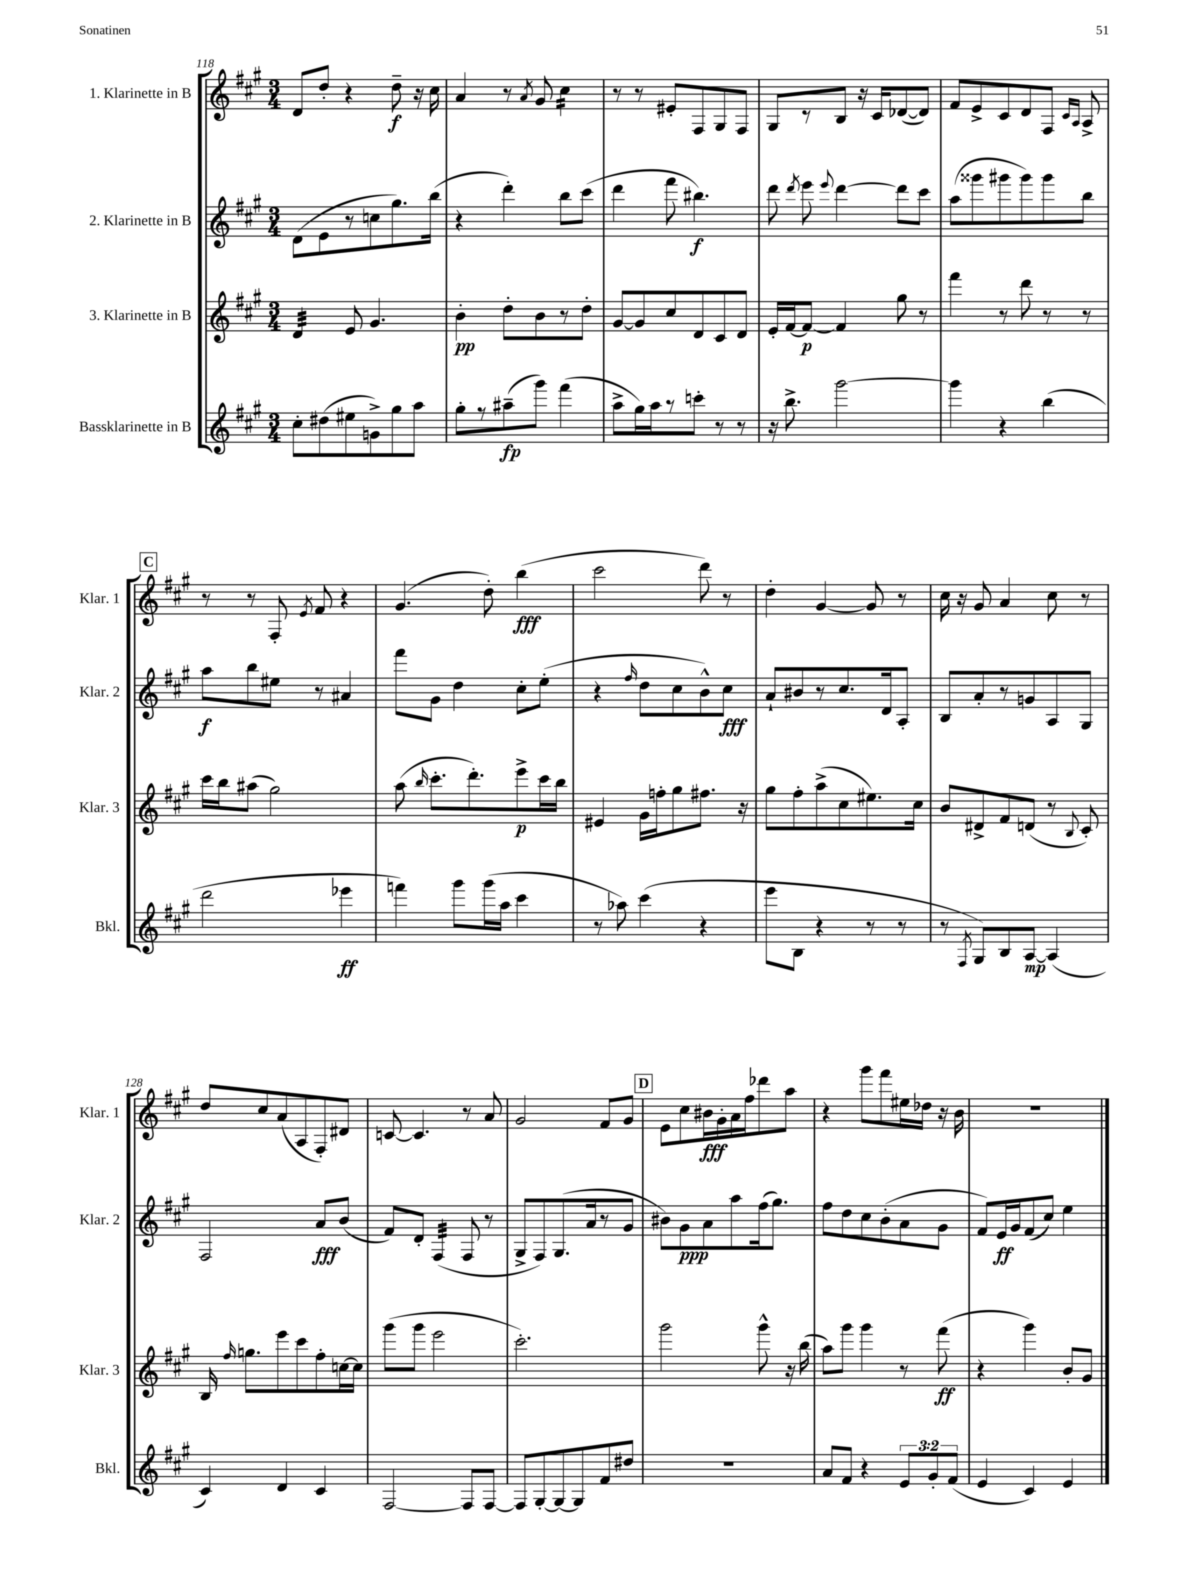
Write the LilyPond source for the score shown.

<<
\new StaffGroup <<
\new Staff = "s0" \with { instrumentName = "1. Klarinette in B" shortInstrumentName = "Klar. 1" } {
    \clef treble \key a \major \numericTimeSignature \time 3/4
    \autoBeamOff d'8[ d''8]-. r4 d''8--\f r16 cis''16 |
    a'4 r8 \acciaccatura { a'8 } gis'8 cis''4:16 |
    r8 r8 eis'8[-. fis8 gis8 fis8] |
    gis8[ r8 b8] r16 cis'16[ des'8~( des'8]) |
    fis'8[ e'8-> cis'8 d'8 fis8] \grace { cis'16[ a16] } a8-> |
    \mark \markup { \box "C" } r8 r8 fis8-. \acciaccatura { e'8 } fis'8 r4 |
    gis'4.( d''8-.) b''4\fff( |
    cis'''2 d'''8) r8 |
    d''4-. gis'4~ gis'8 r8 |
    cis''16 r16 gis'8 a'4 cis''8 r8 |
    d''8[ cis''8 a'8( a8 fis8-.) dis'8] |
    c'8~ c'4. r8 a'8 |
    gis'2 fis'8[ gis'8] |
    \mark \markup { \box "D" } e'8[ cis''8 bis'16\fff gis'16-. a'16 fis''16 des'''8 a''8] |
    r4 gis'''8[ fis'''8 eis''16 des''16] r16 b'16 |
    R2. \bar "|." |
}
\new Staff = "s1" \with { instrumentName = "2. Klarinette in B" shortInstrumentName = "Klar. 2" } {
    \clef treble \key a \major \numericTimeSignature \time 3/4
    \autoBeamOff d'8[( e'8 r8 c''8 gis''8.) b''16]( |
    r4 d'''4-.) b''8[ cis'''8]( |
    d'''4 fis'''8 bis''4.\f) |
    d'''8 \acciaccatura { d'''8 } e'''8 \appoggiatura { e'''8 } d'''4~ d'''8[ cis'''8] |
    a''8[( gisis'''8 gis'''8 gis'''8) gis'''8 b''8] |
    \mark \markup { \box "C" } a''8[\f b''8 eis''8] r8 ais'4 |
    fis'''8[ gis'8] d''4 cis''8[-. e''8]-.( |
    r4 \grace { fis''16 } d''8[ cis''8 b'8-^) cis''8]\fff |
    a'8[-! bis'8 r8 cis''8. d'16 a8]-. |
    b8[ a'8-. r8 g'8 a8 gis8] |
    fis2 a'8[\fff b'8]( |
    fis'8[) d'8]-. fis4:32( fis8 r8 |
    gis8[-> fis8) gis8.( a'16 r8 gis'8] |
    \mark \markup { \box "D" } bis'8[) gis'8\ppp a'8 a''8 fis''16( gis''8.]) |
    fis''8[ d''8 cis''8 b'8-.( a'8 gis'8] |
    fis'8[) e'16\ff gis'16 fis'8( cis''8]) e''4 \bar "|." |
}
\new Staff = "s2" \with { instrumentName = "3. Klarinette in B" shortInstrumentName = "Klar. 3" } {
    \clef treble \key a \major \numericTimeSignature \time 3/4
    \autoBeamOff d'4:32 e'8 gis'4. |
    b'4-.\pp d''8[-. b'8 r8 d''8]-. |
    gis'8[~ gis'8 cis''8 d'8 cis'8 d'8] |
    e'16[-. fis'16~ fis'8]~\p fis'4 gis''8 r8 |
    fis'''4 r8 d'''8 r8 r8 |
    \mark \markup { \box "C" } cis'''16[ b''16 ais''8]( gis''2) |
    a''8( \grace { b''16 } cis'''8.[-. d'''8.-.) e'''8->\p cis'''16 b''16] |
    eis'4 gis'16[ f''16-. gis''8 fis''8.] r16 |
    gis''8[ fis''8-. a''8->( cis''8 eis''8.) cis''16] |
    b'8[ dis'8-> fis'8 d'8]( r8 \appoggiatura { b8 } cis'8-.) |
    b16 \grace { fis''16 } g''8.[ e'''8 cis'''8 fis''8-. c''16~ c''16] |
    gis'''8[( gis'''8] e'''2 |
    cis'''2.-.) |
    \mark \markup { \box "D" } gis'''2 gis'''8-^ r16 b''16( |
    a''8[) gis'''8] gis'''4 r8 fis'''8\ff( |
    r4 gis'''4) b'8[-. gis'8] \bar "|." |
}
\new Staff = "s3" \with { instrumentName = "Bassklarinette in B" shortInstrumentName = "Bkl." } {
    \clef treble \key a \major \numericTimeSignature \time 3/4 \override Staff.TupletNumber.text = #tuplet-number::calc-fraction-text
    \autoBeamOff cis''8[-. dis''8( eis''8 g'8->) gis''8 a''8] |
    gis''8[-. r8 ais''8--\fp( gis'''8]) fis'''4( |
    a''8[-> gis''16) a''16 r8 c'''8]-. r8 r8 |
    r16 b''8.-> gis'''2~ |
    gis'''4 r4 b''4( |
    \mark \markup { \box "C" } d'''2 ees'''4\ff |
    f'''4) gis'''8[ gis'''16( a''16] cis'''4 |
    r8 aes''8) cis'''4( r4 |
    e'''8[ b8] r4 r8 r8 |
    r8 \acciaccatura { fis8 } gis8[) b8 a8]~\mp a4( |
    cis'4) d'4 cis'4 |
    fis2~ fis8[ fis8]~ |
    fis8[ gis8~-. gis8~ gis8 fis'8 dis''8] |
    \mark \markup { \box "D" } R2. |
    a'8[ fis'8] r4 \tuplet 3/2 { e'8[ gis'8-. fis'8]( } |
    e'4 cis'4) e'4 \bar "|." |
}
>>
>>
\layout { \context { \Score currentBarNumber = #118 } }
